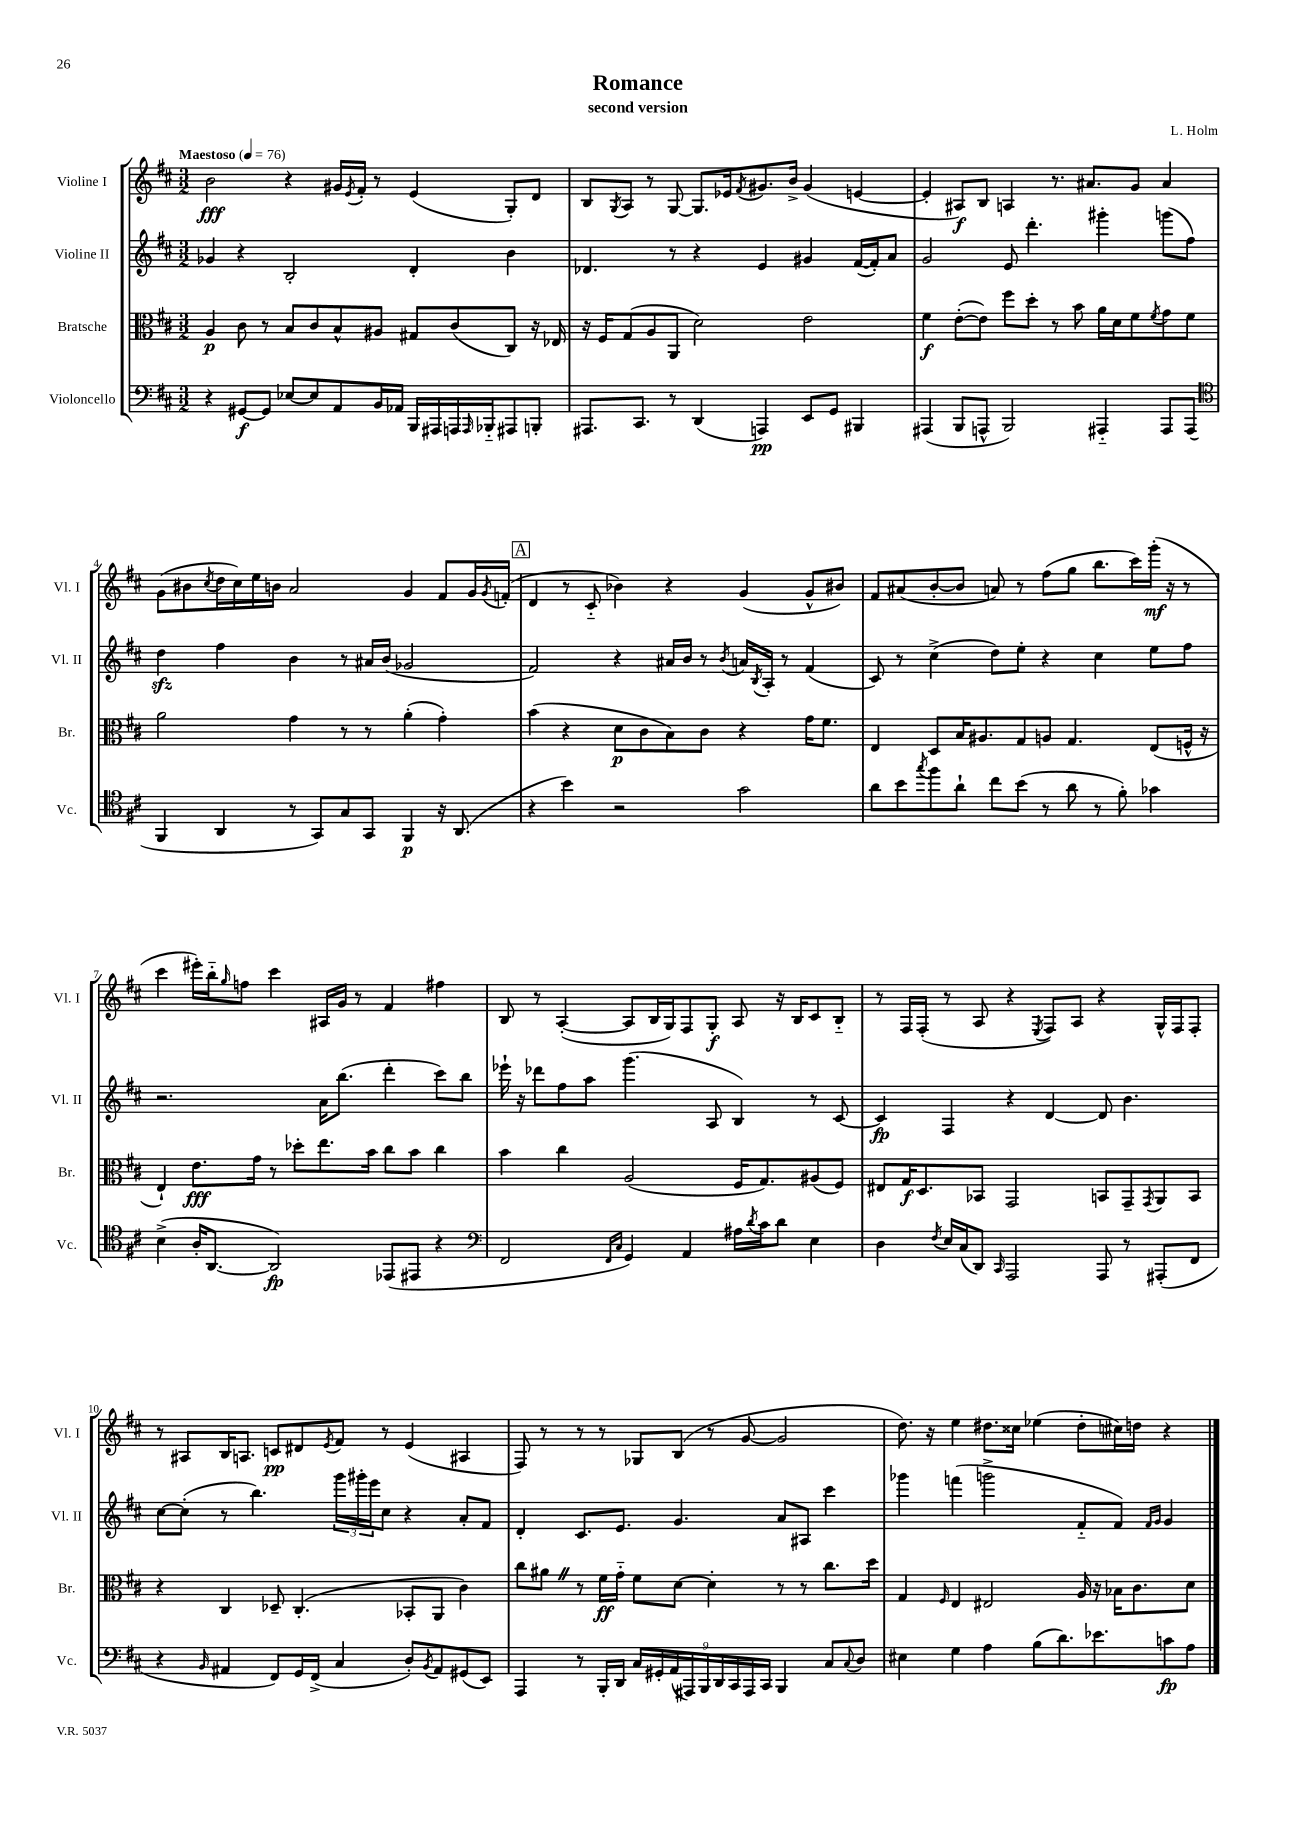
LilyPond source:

\header { title = "Romance" composer = "L. Holm" subtitle = "second version" }
<<
\new StaffGroup <<
\new Staff = "s0" \with { instrumentName = "Violine I" shortInstrumentName = "Vl. I" } {
    \clef treble \key d \major \numericTimeSignature \time 3/2 \tempo "Maestoso" 4 = 76
    b'2\fff r4 gis'16 \acciaccatura { e'8 } fis'16-. r8 e'4( g8-.) d'8 |
    b8 \acciaccatura { g8 } a8 r8 g8~ g8. ees'16 \acciaccatura { fis'8 } gis'8. b'16-> gis'4( e'4~ |
    e'4-. ais8\f) b8 a4 r8. ais'8. g'8 ais'4 |
    g'8( bis'8 \acciaccatura { cis''8 } d''16 cis''16) e''16 b'16 a'2 g'4 fis'8 g'16 \acciaccatura { g'8 } f'16-.( |
    \mark \markup { \box "A" } d'4 r8 cis'8-_ bes'4) r4 g'4( g'8-^ bis'8) |
    fis'8 ais'8( b'8~-. b'8 a'8) r8 fis''8( g''8 b''8. cis'''16) g'''16-.\mf( r16 r8 |
    cis'''4 eis'''16-.) b''16-_ \grace { g''16 } f''8 cis'''4 ais16 g'16 r8 fis'4 fis''4 |
    b8 r8 a4~-.( a8 b16 g16) fis8 g8-.\f a8 r16 b16 cis'8 b8-_ |
    r8 fis16 fis16-.( r8 a8 r4 \acciaccatura { e8 } fis8) a8 r4 g16-^ fis16 fis8-. |
    r8 ais8 b16 a8. c'8\pp dis'8 \acciaccatura { e'8 } fis'8 r8 e'4( ais4 |
    fis8) r8 r8 r8 ges8 b8( r8 g'8~ g'2 |
    d''8.) r16 e''4 dis''8. cisis''16 ees''4( dis''8-. cis''16) d''16 r4 \bar "|." |
}
\new Staff = "s1" \with { instrumentName = "Violine II" shortInstrumentName = "Vl. II" } {
    \clef treble \key d \major \numericTimeSignature \time 3/2
    ges'4 r4 b2-. d'4-. b'4 |
    des'4. r8 r4 e'4 gis'4 fis'16~( fis'16-.) a'8 |
    g'2 e'8 d'''4.-. gis'''4-. g'''8( fis''8) |
    d''4\sfz fis''4 b'4 r8 ais'16 b'16( ges'2 |
    \mark \markup { \box "A" } fis'2) r4 ais'16 b'16 r8 \acciaccatura { b'8 } a'16 \acciaccatura { b8 } a16-. r8 fis'4( |
    cis'8) r8 cis''4->( d''8) e''8-. r4 cis''4 e''8 fis''8 |
    r2. a'16 b''8.( d'''4-. cis'''8) b''8 |
    ees'''16-! r16 des'''8 fis''8 a''8 g'''4.( a8 b4) r8 cis'8~ |
    cis'4\fp fis4 r4 d'4~ d'8 b'4. |
    cis''8~ cis''8-.( r8 b''4.) \tuplet 3/2 { g'''16 gis'''16-. e'''16 } cis''8 r4 a'8-. fis'8 |
    d'4-. cis'8. e'8. g'4. a'8 ais8 cis'''4 |
    ges'''4 f'''4( g'''2-> fis'8-_ fis'8) \grace { fis'16 g'16 } g'4 \bar "|." |
}
\new Staff = "s2" \with { instrumentName = "Bratsche" shortInstrumentName = "Br." } {
    \clef alto \key d \major \numericTimeSignature \time 3/2
    a4\p cis'8 r8 b8 cis'8 b8-^ ais8 gis8 cis'8( cis8) r16 ees16 |
    r16 fis16 g8( a8 a,8 d'2) e'2 |
    fis'4\f e'8~-.( e'8) fis''8 d''8-. r8 b'8 a'16 d'16 fis'8 \acciaccatura { fis'8 } g'8 fis'8 |
    a'2 g'4 r8 r8 a'4-.( g'4-.) |
    \mark \markup { \box "A" } b'4( r4 d'8\p cis'8 b8) cis'8 r4 g'16 fis'8. |
    e4 d8 b16 ais8. g8 a8 g4. e8( f16-^ r16 |
    e4-!) e'8.\fff g'16 r8 des''8-. e''8. b'16 cis''8 b'8 cis''4 |
    b'4 cis''4 a2( fis16 g8.) ais8( fis8) |
    eis8 g16\f d8. bes,8 g,2 b,8 g,8-- \acciaccatura { g,8 } a,8 b,8 |
    r4 cis4 des8-- cis4.-.( bes,8-. a,8 cis'4) |
    cis''8 ais'8 \once \override BreathingSign.text = \markup { \musicglyph "scripts.caesura.straight" } \breathe r8 fis'16\ff g'16-_ fis'8 d'8~ d'4-. r8 r8 cis''8. d''16 |
    g4 \grace { fis16 } e4 eis2 a16 r16 bes16 cis'8. d'8 \bar "|." |
}
\new Staff = "s3" \with { instrumentName = "Violoncello" shortInstrumentName = "Vc." } {
    \clef bass \key d \major \numericTimeSignature \time 3/2
    r4 gis,8~\f gis,8 ees8~ ees8 a,8 b,16 aes,16 b,,16 ais,,16 a,,16 \grace { a,,16 } bes,,16-_ ais,,8 b,,8-. |
    ais,,8. cis,8. r8 d,4( a,,4\pp) e,8 g,8 bis,,4 |
    ais,,4( b,,8 a,,8-^ b,,2) ais,,4-_ ais,,8 ais,,8( |
    \clef tenor fis,4 a,4 r8 g,8) g8 g,8 fis,4\p r16 a,8.( |
    \mark \markup { \box "A" } r4 b'4) r2 g'2 |
    a'8 b'8 \acciaccatura { g''8 } fis''8 a'8-! cis''8 b'8( r8 a'8 r8 fis'8-.) ges'4 |
    b4->( a16-. a,8.~ a,2\fp) ees,8( eis,8 r4 |
    \clef bass fis,2 \grace { fis,16 cis16 } g,4) a,4 ais16 \acciaccatura { d'8 } cis'16 d'8 e4 |
    d4 \acciaccatura { fis8 } e16 cis16( d,8) \grace { cis,16 } a,,2 a,,8 r8 ais,,8-.( fis,8 |
    r4 \grace { b,16 } ais,4 fis,8) g,16 fis,16->( cis4 d8-.) \acciaccatura { b,8 } ais,8 gis,8( e,8) |
    a,,4 r8 b,,16-. d,16 \tuplet 9/8 { cis16 gis,16-. a,16( ais,,16) b,,16 d,16 cis,16 ais,,16 cis,16 } b,,4 cis8 \appoggiatura { cis8 } d8 |
    eis4 g4 a4 b8( d'8.) ees'8. c'8\fp a8 \bar "|." |
}
>>
>>
